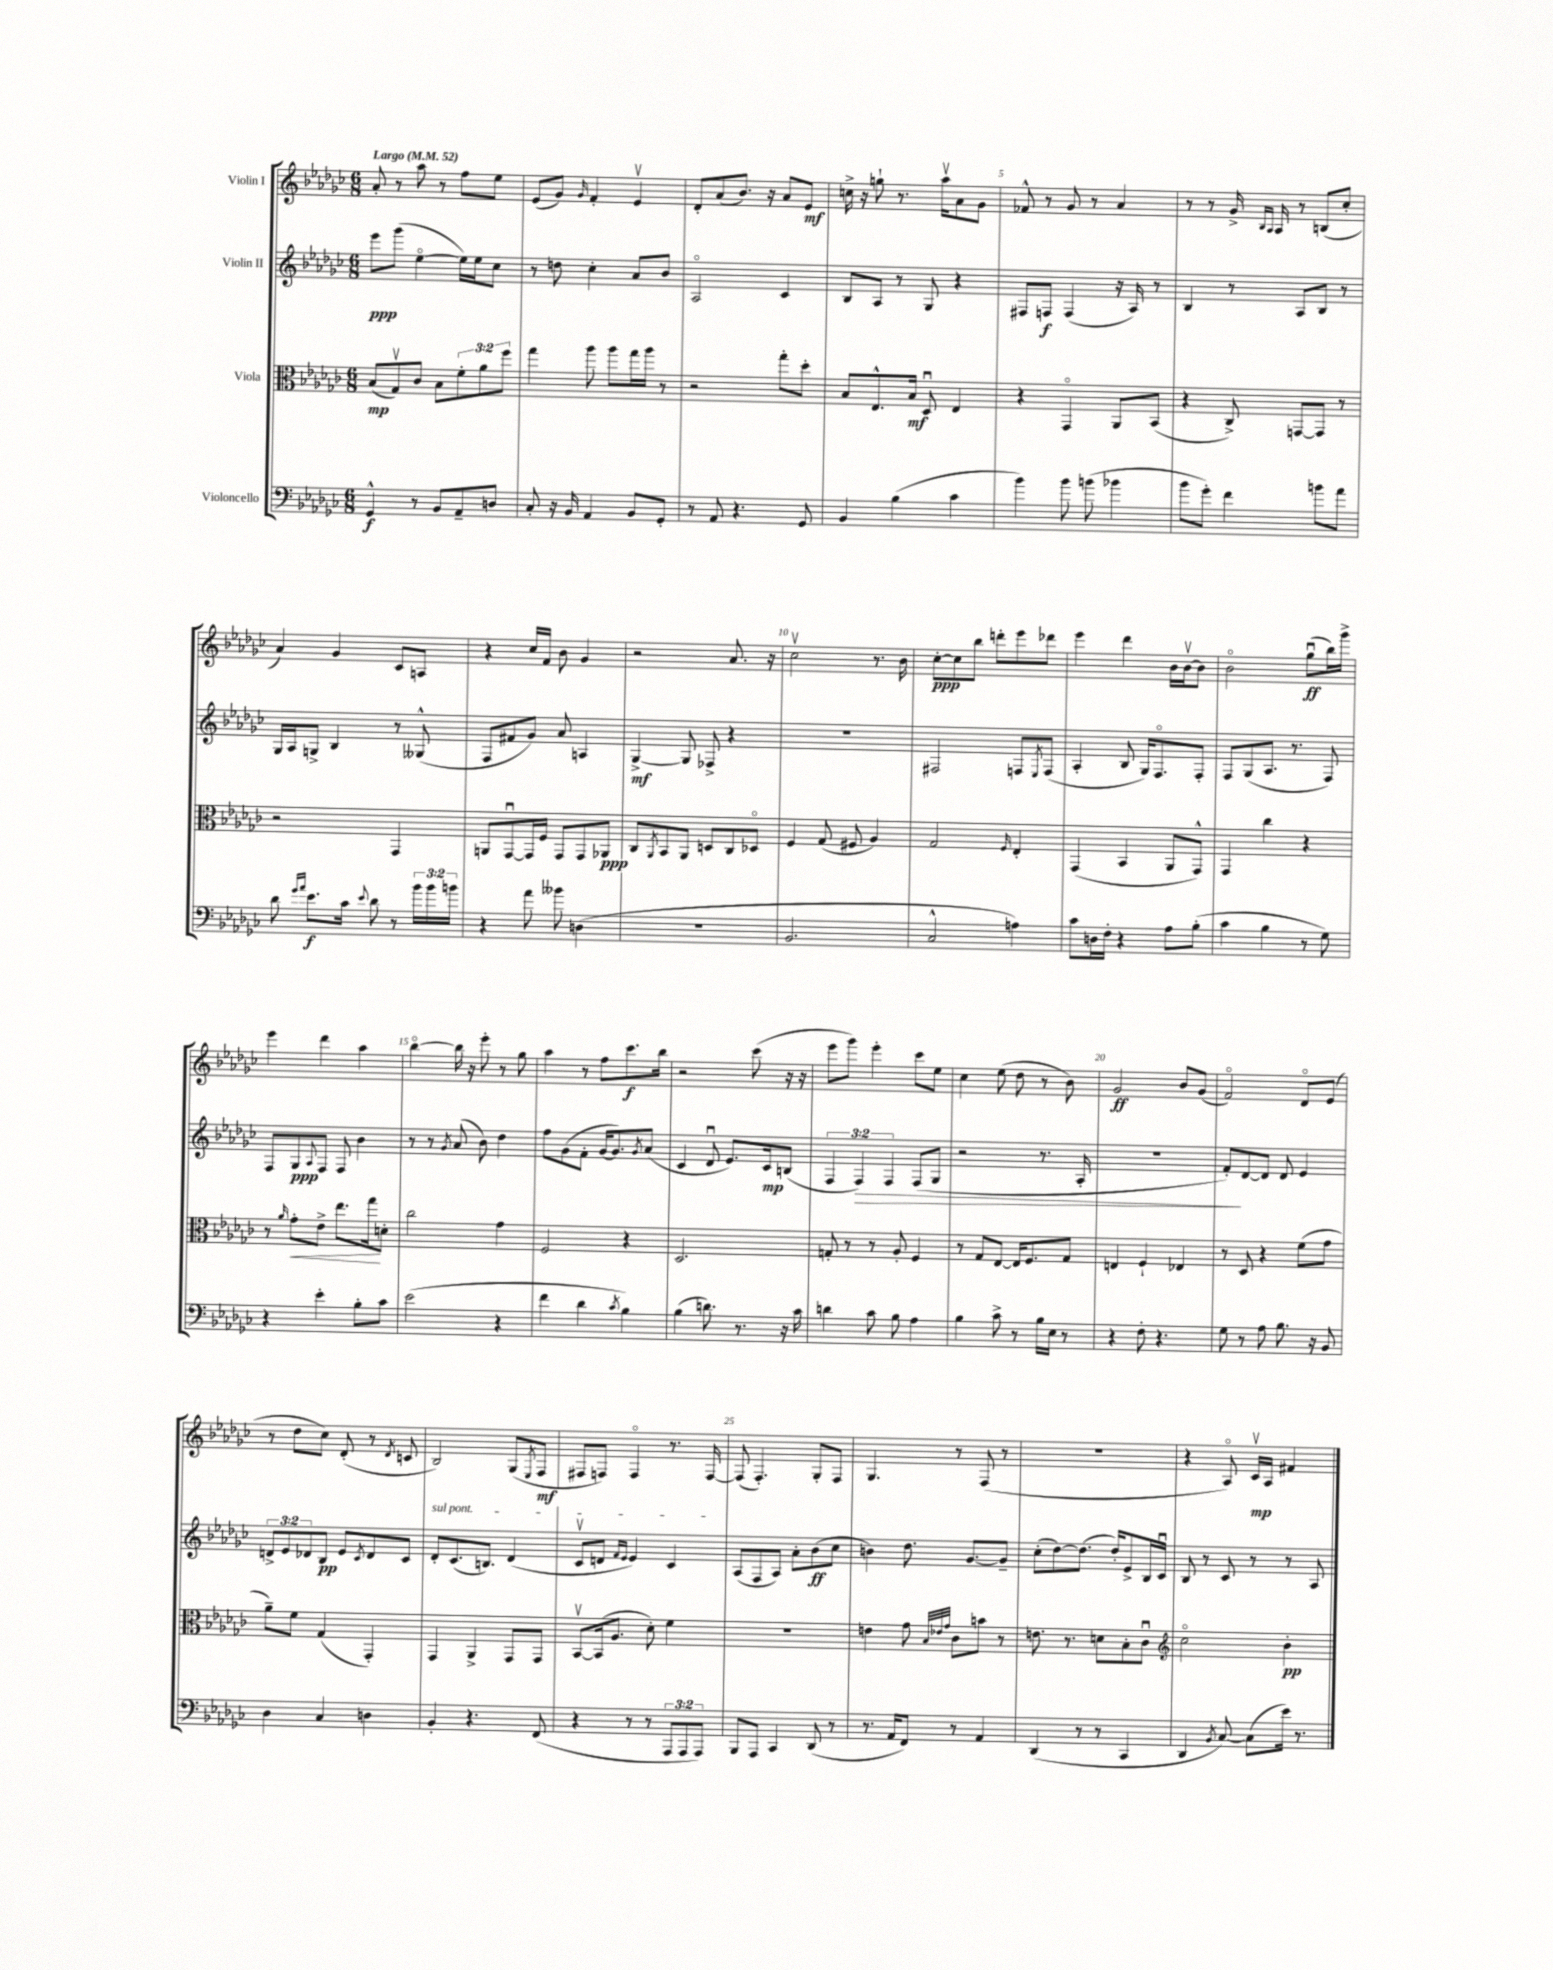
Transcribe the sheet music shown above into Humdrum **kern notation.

**kern	**dynam	**kern	**dynam	**kern	**dynam	**kern	**dynam
*part4	*part4	*part3	*part3	*part2	*part2	*part1	*part1
*staff4	*staff4	*staff3	*staff3	*staff2	*staff2	*staff1	*staff1
*I"Violoncello	*	*I"Viola	*	*I"Violin II	*	*I"Violin I	*
*clefF4	*	*clefC3	*	*clefG2	*	*clefG2	*
*k[b-e-a-d-g-c-]	*	*k[b-e-a-d-g-c-]	*	*k[b-e-a-d-g-c-]	*	*k[b-e-a-d-g-c-]	*
*M6/8	*	*M6/8	*	*M6/8	*	*M6/8	*
*MM52	*	*MM52	*	*MM52	*	*MM52	*
=1	=1	=1	=1	=1	=1	=1	=1
!	!	!	!	!	!	!LO:TX:a:B:t=Largo	!
4GG-^^/	f	(8B-/L	mp	8eee-\L	ppp	8a-'/	.
.	.	8G-v/)	.	(8ggg-\J	.	8r	.
8r	.	8c-/J	.	[4ee-\	.	8aa-\	.
8BB-/L	.	8B-\L	.	.	.	8r	.
8AA-~/	.	12f'\	.	16ee-\LL])	.	8ff\L	.
.	.	.	.	16ee-\J	.	.	.
.	.	12a-\	.	.	.	.	.
8Dn/J	.	.	.	8cc-\J	.	8ee-\J	.
.	.	12ff\J	.	.	.	.	.
=2	=2	=2	=2	=2	=2	=2	=2
8C-'/	.	4gg-\	.	8r	.	(8e-/L	.
16r	.	.	.	8ddn\	.	8g-/J)	.
16BB-/	.	.	.	.	.	.	.
.	.	.	.	.	.	16qqg-/	.
4AA-/	.	8aa-\	.	4cc-'\	.	4f'/	.
.	.	8aa-\L	.	.	.	.	.
8BB-/L	.	16gg-\L	.	8a-/L	.	4e-v/	.
.	.	16aa-\JJ	.	.	.	.	.
8GG-'/J	.	8r	.	8b-/J	.	.	.
=3	=3	=3	=3	=3	=3	=3	=3
8r	.	2r	.	2A-/	.	8d-'/L	.
8AA-/	.	.	.	.	.	(8a-/	.
4.r	.	.	.	.	.	8.b-/J)	.
.	.	.	.	.	.	16r	.
.	.	8gg-'\L	.	4c-/	.	8a-/L	.
8GG-/	.	8dd-'\J	.	.	.	8e-/J	mf
=4	=4	=4	=4	=4	=4	=4	=4
4BB-/	.	8B-/L	.	8B-/L	.	16ccn^\	.
.	.	.	.	.	.	16r	.
.	.	8.E-^^/	.	8A-/J	.	8ggn`\	.
(4B-\	.	.	.	8r	.	8.r	.
.	.	16B-/Jk	mf	.	.	.	.
.	.	8D-u/	.	8G-/	.	.	.
.	.	.	.	.	.	16aa-v\KL	.
4c-\	.	4E-/	.	4r	.	8a-\	.
.	.	.	.	.	.	8g-\J	.
=5	=5	=5	=5	=5	=5	=5	=5
4b-\)	.	4r	.	8F#X/L	.	8f-X^^/	.
.	.	.	.	8Fn/J	f	8r	.
8b-\	.	4GG-/	.	(4F/	.	8g-/	.
(8bn\	.	.	.	.	.	8r	.
4b-X\	.	8AA-/L	.	16r	.	4a-/	.
.	.	.	.	16A-/)	.	.	.
.	.	(8BB-/J	.	8r	.	.	.
=6	=6	=6	=6	=6	=6	=6	=6
8b-\L	.	4r	.	4B-/	.	8r	.
8g-'\J)	.	.	.	.	.	8r	.
4f\	.	8C-^/)	.	8r	.	16g-^/	.
.	.	.	.	.	.	16qqB-/LL	.
.	.	.	.	.	.	16qqA-/JJ	.
.	.	.	.	.	.	16A-/	.
.	.	[8GGn/L	.	8A-/L	.	8r	.
8bn\L	.	8GG/J]	.	8B-/J	.	(8Bn/L	.
8a-\J	.	8r	.	8r	.	8cc-'/J	.
!!LO:LB:g=z
=7	=7	=7	=7	=7	=7	=7	=7
8d-\	.	2r	.	16G-/LL	.	4a-/)	.
.	.	.	.	16A-/J	.	.	.
16qqg-/LL	.	.	.	.	.	.	.
16qqa-/JJ	.	.	.	.	.	.	.
8.e-\L	f	.	.	8Gn^/J	.	.	.
.	.	.	.	4B-/	.	4g-/	.
16c-\Jk	.	.	.	.	.	.	.
8qqe-/	.	.	.	.	.	.	.
8d-\	.	.	.	.	.	.	.
8r	.	4GG-/	.	8r	.	8c-/L	.
24b-\LL	.	.	.	(8G--X^^/	.	8An/J	.
24b-\	.	.	.	.	.	.	.
24bn\JJ	.	.	.	.	.	.	.
=8	=8	=8	=8	=8	=8	=8	=8
4r	.	8AAn/L	.	8F/L	.	4r	.
.	.	[8GG-u/	.	8f#X/	.	.	.
8a-\	.	16GG-/L]	.	8g-/J)	.	16cc-/LL	.
.	.	16F/JJ	.	.	.	16f/JJ	.
8b--X\	.	8GG-/L	.	8a-/	.	8b-\	.
(4Dn\	.	8GG-/	.	4An/	.	4g-/	.
.	.	8AA-X/J	ppp	.	.	.	.
=9	=9	=9	=9	=9	=9	=9	=9
2.r	.	8C-/L	.	[4G-^/	mf	2r	.
.	.	8qAA-/	.	.	.	.	.
.	.	8BB-/	.	.	.	.	.
.	.	8AA-/J	.	8G-/]	.	.	.
.	.	8Dn/L	.	8F-X^/	.	.	.
.	.	8C-/	.	4r	.	8.a-/	.
.	.	8D-X/J	.	.	.	.	.
.	.	.	.	.	.	16r	.
=10	=10	=10	=10	=10	=10	=10	=10
2.BB-/	.	4F/	.	2.r	.	2cc-v\	.
.	.	(8G-/	.	.	.	.	.
.	.	8F#X/	.	.	.	.	.
.	.	4A-/)	.	.	.	8.r	.
.	.	.	.	.	.	16b-\	.
=11	=11	=11	=11	=11	=11	=11	=11
2C-^^/	.	2G-/	.	2F#X/	.	[8cc-'\L	ppp
.	.	.	.	.	.	8cc-\]	.
.	.	.	.	.	.	8bb-\J	.
.	.	.	.	.	.	8dddn'\L	.
.	.	16qqF/	.	.	.	.	.
4An\)	.	4E-'/	.	8Fn/L	.	8eee-\	.
.	.	.	.	8qE-/	.	.	.
.	.	.	.	(8F/J	.	8ddd-X\J	.
=12	=12	=12	=12	=12	=12	=12	=12
8c-\L	.	(4GG-/	.	4A-'/	.	4eee-\	.
16Dn\L	.	.	.	.	.	.	.
16F'\JJ	.	.	.	.	.	.	.
4r	.	4BB-/	.	8B-/	.	4ddd-\	.
.	.	.	.	16G-/KL)	.	.	.
.	.	.	.	8.F/	.	.	.
8A-\L	.	8AA-/L	.	.	.	16b-\LL	.
.	.	.	.	.	.	[16b-v\J	.
(8B-'\J	.	8GG-^^/J)	.	8F'/J	.	8b-\J]	.
=13	=13	=13	=13	=13	=13	=13	=13
4c-\	.	4GG-/	.	8F/L	.	2b-\	.
.	.	.	.	(8G-/	.	.	.
4B-\	.	4cc-\	.	8.A-/J	.	.	.
.	.	.	.	8.r	.	.	.
8r	.	4r	.	.	.	(8gg-u\L	ff
8G-\)	.	.	.	8F/)	.	16bb-\L)	.
.	.	.	.	.	.	16ggg-^\JJ	.
!!LO:LB:g=z
=14	=14	=14	=14	=14	=14	=14	=14
4r	.	8r	.	8F/L	.	4eee-\	.
.	.	16qqa-/	.	.	.	.	.
!	!	!	!LO:HP:b	!	!	!	!
.	.	8g-'\L	<	8G-/	ppp	.	.
.	.	.	.	8qqA-/	.	.	.
4e-'\	.	8e-^\J	.	8F/J	.	4ddd-\	.
.	.	8.ee-\L	.	8F/	.	.	.
8B-'\L	.	.	.	4b-\	.	4aa-\	.
.	.	16gg-\k	.	.	.	.	.
8c-\J	.	8dn'\J	[	.	.	.	.
=15	=15	=15	=15	=15	=15	=15	=15
(2e-\	.	2cc-\	.	8r	.	[4bb-\	.
.	.	.	.	8r	.	.	.
.	.	.	.	8qg-/	.	.	.
.	.	.	.	(8a-/	.	16bb-\]	.
.	.	.	.	.	.	16r	.
.	.	.	.	8b-\)	.	8eee-'\	.
4r	.	4g-\	.	4dd-\	.	8r	.
.	.	.	.	.	.	8gg-\	.
=16	=16	=16	=16	=16	=16	=16	=16
4f\	.	2F/	.	8ff\L	.	4aa-\	.
.	.	.	.	(8g-\	.	.	.
4d-\	.	.	.	8f'\J	.	8r	.
.	.	.	.	[16g-/KL	.	8ff\L	.
.	.	.	.	8.g-/])	.	.	.
8qc-/	.	.	.	.	.	.	.
4B-\)	.	4r	.	.	.	8.ccc-\	f
.	.	.	.	8qg-/	.	.	.
.	.	.	.	(8a-/J	.	.	.
.	.	.	.	.	.	16bb-\Jk	.
=17	=17	=17	=17	=17	=17	=17	=17
(4B-\	.	2.D-/	.	4c-/	.	2r	.
8.dn\)	.	.	.	8d-u/	.	.	.
.	.	.	.	8.e-/L)	.	.	.
8.r	.	.	.	.	.	.	.
.	.	.	.	.	.	(8ccc-\	.
.	.	.	.	16c-/k	mp	.	.
16r	.	.	.	(8Bn/J	.	16r	.
16c-\	.	.	.	.	.	16r	.
=18	=18	=18	=18	=18	=18	=18	=18
4dn\	.	8Gn'/	.	6F/	.	8eee-\L	.
.	.	8r	.	.	.	8ggg-\J)	.
!	!	!	!	!	!LO:HP:b	!	!
.	.	.	.	6F/)	>	.	.
8c-\	.	8r	.	.	.	4eee-'\	.
.	.	.	.	6F/	.	.	.
8B-\	.	8A-'/	.	.	.	.	.
4A-\	.	4F/	.	(8F/L	.	8ccc-\L	.
.	.	.	.	8G-/J	.	8ee-\J	.
=19	=19	=19	=19	=19	=19	=19	=19
4B-\	.	8r	.	2r	.	4cc-\	.
.	.	8G-/L	.	.	.	.	.
8c-^\	.	[8E-/J	.	.	.	(8ee-\	.
8r	.	16E-/KL]	.	.	.	8dd-\	.
.	.	8.F/	.	.	.	.	.
16B-\LL	.	.	.	8.r	.	8r	.
16E-\JJ	.	.	.	.	.	.	.
8r	.	8G-/J	.	.	.	8b-\)	.
.	.	.	.	16A-'/	.	.	.
=20	=20	=20	=20	=20	=20	=20	=20
4r	.	4En/	.	2.r	.	2g-/	ff
8F'\	.	4F`/	.	.	.	.	.
4.r	.	.	.	.	.	.	.
.	.	4E-X/	.	.	.	8b-/L	.
.	.	.	.	.	.	(8g-/J	.
=21	=21	=21	=21	=21	=21	=21	=21
8G-\	.	8r	.	8f'/L)	.	2f/)	.
8r	.	8D-/	.	[8d-/	]	.	.
8A-\	.	4r	.	8d-/J]	.	.	.
8.B-\	.	.	.	8d-/	.	.	.
.	.	(8f\L	.	4e-/	.	8d-/L	.
16r	.	.	.	.	.	.	.
8BB-/	.	8g-\J	.	.	.	(8e-/J	.
!!LO:LB:g=z
=22	=22	=22	=22	=22	=22	=22	=22
4D-\	.	8a-~\L)	.	12dn^/L	.	8r	.
.	.	.	.	12e-/	.	.	.
.	.	8f\J	.	.	.	8dd-\L	.
.	.	.	.	12d-X/	.	.	.
4C-/	.	(4G-/	.	8B-/J	pp	8cc-\J)	.
.	.	.	.	8e-/L	.	(8d-'/	.
.	.	.	.	8qc-/	.	.	.
4Dn\	.	4GG-'/)	.	8d-/	.	8r	.
.	.	.	.	.	.	8qd-/	.
.	.	.	.	8c-/J	.	8cn/	.
=23	=23	=23	=23	=23	=23	=23	=23
!	!	!	!	!LO:TX:a:i:t=sul pont.	!	!	!
4BB-'/	.	4GG-/	.	8d-'/L	.	2B-/)	.
.	.	.	.	(8.c-/	.	.	.
4.r	.	4AA-^/	.	.	.	.	.
.	.	.	.	8.Bn/J)	.	.	.
.	.	8GG-/L	.	(4d-/	.	(8G-/L	.
.	.	.	.	.	.	8qE-/	.
(8FF/	.	8GG-/J	.	.	.	8F/J	mf
=24	=24	=24	=24	=24	=24	=24	=24
4r	.	[8BB-v/L	.	8c-v/L	.	8F#X/L	.
.	.	(16BB-/k]	.	8dn/J	.	8Fn/J)	.
.	.	8.A-/J	.	.	.	.	.
.	.	.	.	16qqf/LL	.	.	.
.	.	.	.	16qqe-/JJ	.	.	.
8r	.	.	.	4e-/)	.	4F/	.
8r	.	8d-'\)	.	.	.	.	.
12AAA-/L	.	4f\	.	4c-/	.	8.r	.
12AAA-/	.	.	.	.	.	.	.
12AAA-/J)	.	.	.	.	.	.	.
.	.	.	.	.	.	[16F/	.
=25	=25	=25	=25	=25	=25	=25	=25
8BBB-/L	.	2.r	.	(8A-/L	.	(8F/]	.
8AAA-/J	.	.	.	8F/	.	4.F'/)	.
4CC-/	.	.	.	8A-/J)	.	.	.
.	.	.	.	8a-'\L	.	.	.
(8DD-/	.	.	.	(8b-\	ff	8G-'/L	.
8r	.	.	.	8cc-\J	.	8F/J	.
=26	=26	=26	=26	=26	=26	=26	=26
8.r	.	4en\	.	4bn\)	.	4.G-/	.
16AA-/KL	.	.	.	.	.	.	.
8FF/J)	.	8g-\	.	8.dd-\	.	.	.
.	.	32qqB-/LLL	.	.	.	.	.
.	.	32qqe-X/	.	.	.	.	.
.	.	32qqg-/JJJ	.	.	.	.	.
8r	.	8c-\L	.	.	.	8r	.
.	.	.	.	[8.g-/L	.	.	.
4AA-/	.	8bn\J	.	.	.	(8F/	.
.	.	8r	.	8g-~/J]	.	8r	.
=27	=27	=27	=27	=27	=27	=27	=27
(4DD-/	.	8.en\	.	(8cc-'\L	.	2.r	.
.	.	.	.	[8dd-\)	.	.	.
.	.	8.r	.	.	.	.	.
8r	.	.	.	(8.dd-\J]	.	.	.
8r	.	8dn\L	.	.	.	.	.
.	.	.	.	16dd-'/KL)	.	.	.
4CC-/	.	8B-'\	.	8e-^/	.	.	.
.	.	8c-u\J	.	16B-/L	.	.	.
.	.	.	.	16c-u/JJ	.	.	.
=28	=28	=28	=28	=28	=28	=28	=28
*	*	*clefG2	*	*	*	*	*
4DD-/	.	2cc-\	.	8B-/	.	4r	.
.	.	.	.	8r	.	.	.
8qBB-/	.	.	.	.	.	.	.
[8C-/)	.	.	.	8c-/	.	8A-/)	.
(8C-\L]	.	.	.	8r	.	16c-v/LL	mp
.	.	.	.	.	.	16A-/JJ	.
16e-\Jk)	.	4b-'\	pp	8r	.	4f#X/	.
8.r	.	.	.	.	.	.	.
.	.	.	.	8A-/	.	.	.
==	==	==	==	==	==	==	==
*-	*-	*-	*-	*-	*-	*-	*-
